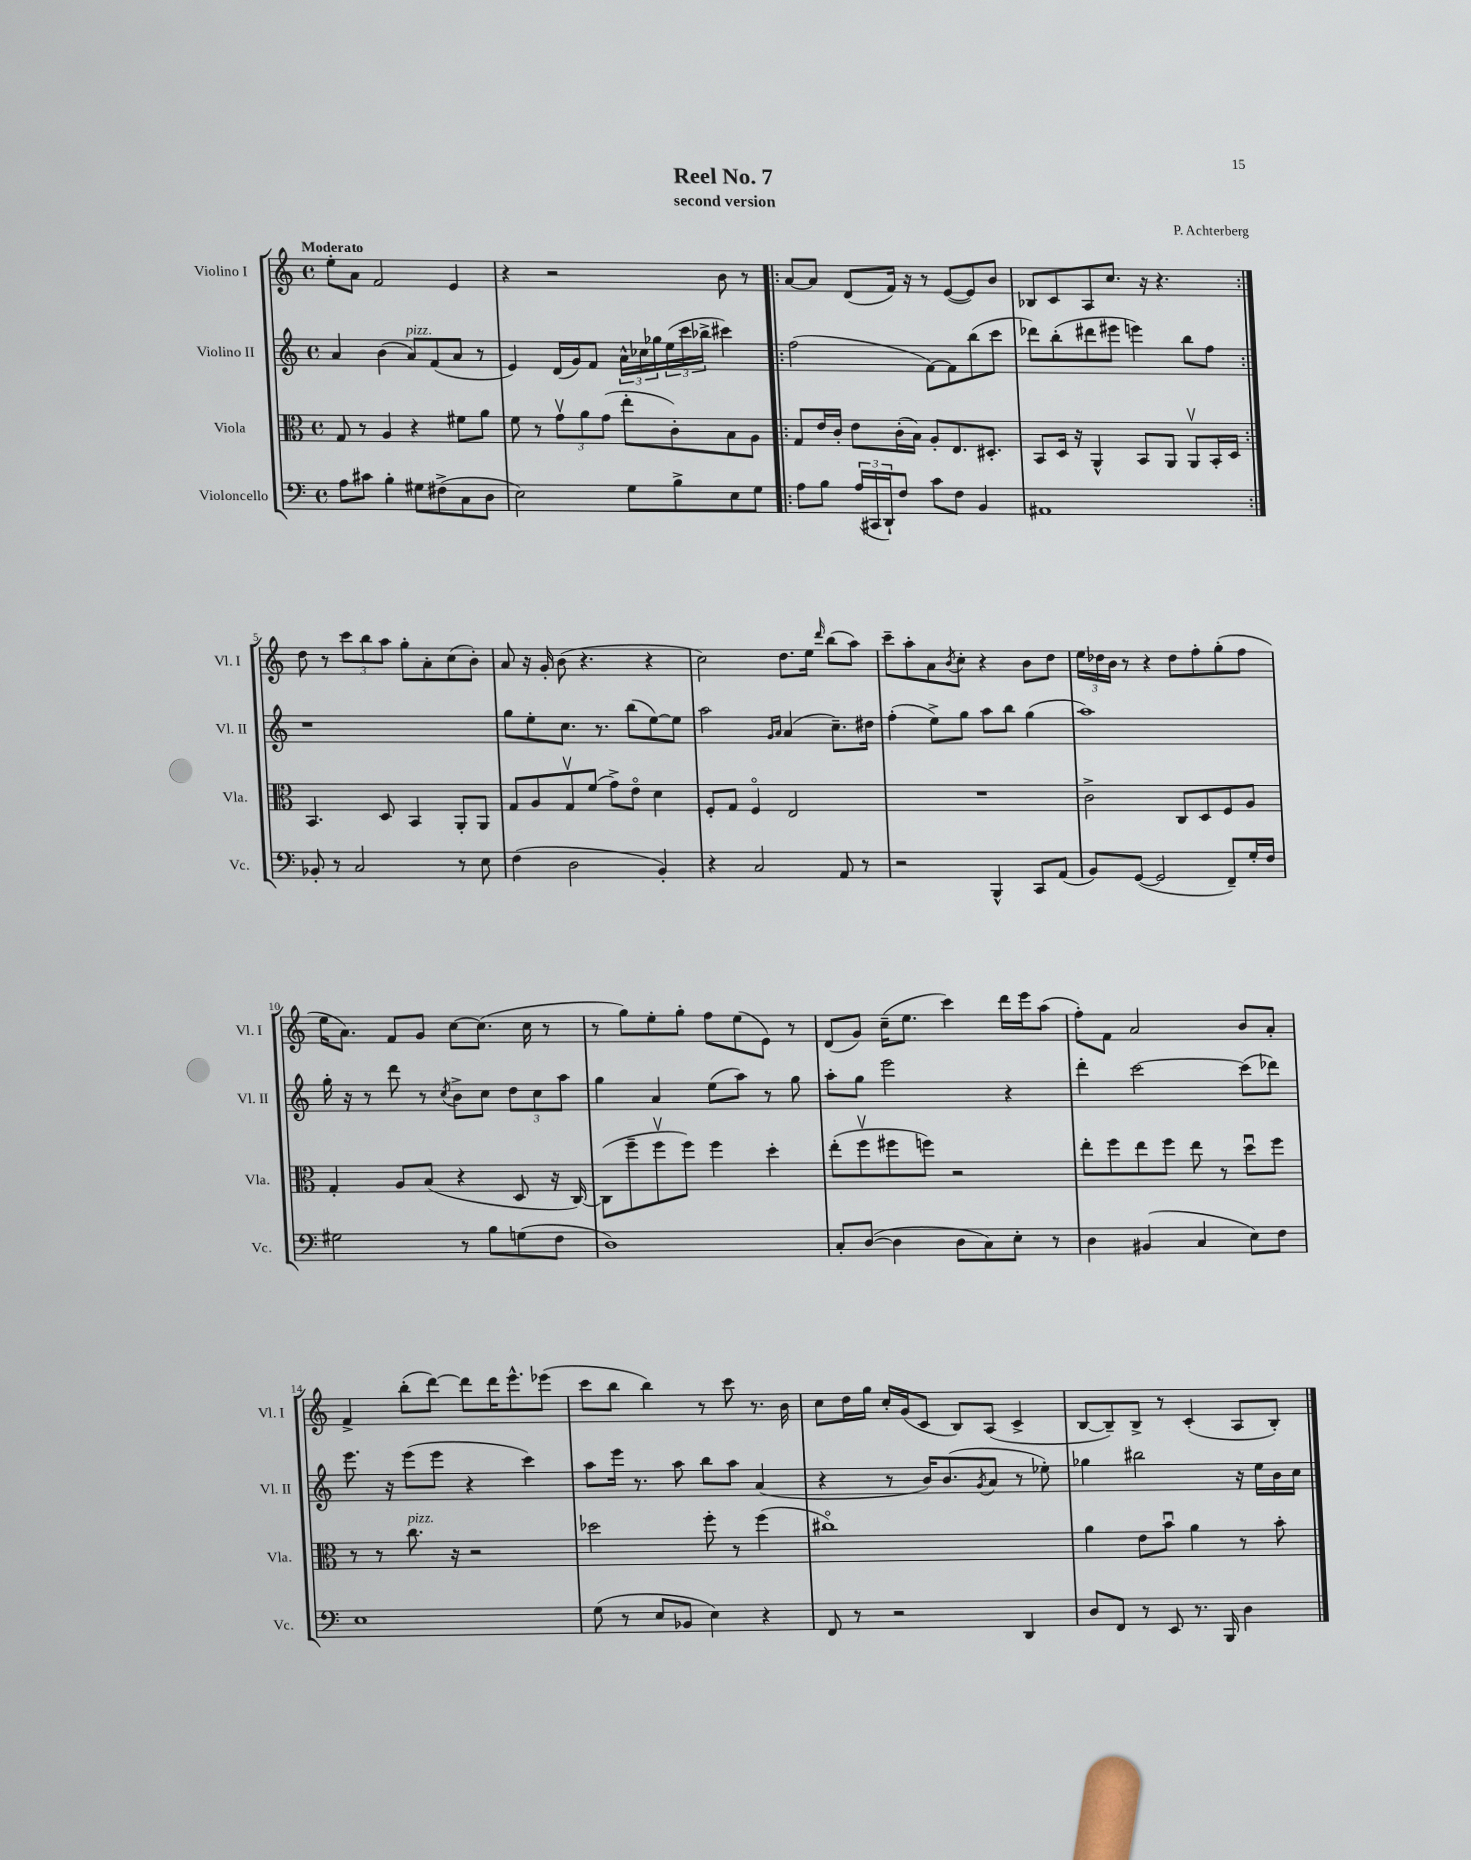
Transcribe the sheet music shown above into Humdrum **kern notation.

**kern	**kern	**kern	**kern
*staff4	*staff3	*staff2	*staff1
*clefF4	*clefC3	*clefG2	*clefG2
*k[]	*k[]	*k[]	*k[]
*M4/4	*M4/4	*M4/4	*M4/4
*met(c)	*met(c)	*met(c)	*met(c)
8A	8G	4a	8ee'
8c#	8r	.	8a
4B'	4A	(4b	2f
8G#	4r	8a)	.
(8F#^	.	(8f	.
8C	8f#	8a	4e
8D	8a	8r	.
=	=	=	=
2E)	8f	4e)	4r
.	8r	.	.
.	12gv	(16d	2r
.	.	16g)	.
.	12a	.	.
.	.	8f	.
.	(12g	.	.
8G	8ee'	24a^^	.
.	.	24cc-	.
.	.	24gg-	.
8B^	8c')	(24ee	.
.	.	24ccc	.
.	.	24bb-^	.
8E	8B	4ccc#)	8b
8G	8A	.	8r
=!|:	=!|:	=!|:	=!|:
8A	8G	(2ff	[8a
8B	16e	.	8a]
.	16c'	.	.
(24A	8e	.	(8d
24CC#	.	.	.
24DD`)	.	.	.
8F	(16c'	.	16f)
.	16B)	.	16r
8c	8A'	[8f)	8r
8F	8.E	8f]	([8e
4BB	.	(8bb	8e])
.	8.D#'	.	.
.	.	8ccc	8b
=	=	=	=
1AA#	8BB	8ddd-)	8B-
.	16D	(8bb'	8c
.	16r	.	.
.	4AA^^	8ddd#	8A
.	.	8eee#	8.cc
.	8BB	4eee)	.
.	.	.	16r
.	8AA	.	4.r
.	8AAv	8bb	.
.	16BB'	8ff	.
.	16D	.	.
=:|!	=:|!	=:|!	=:|!
8BB-'	4.BB	1r	8dd
8r	.	.	8r
2C	.	.	12ccc
.	.	.	12bb
.	8D	.	.
.	.	.	12aa
.	4BB	.	8gg'
.	.	.	8a'
8r	8AA'	.	(8cc
8E	8AA	.	8b')
=	=	=	=
(4F	8G	8gg	8a
.	8A	8ee'	16r
.	.	.	16g'
2D	8Gv	8.cc	(8b
.	(8f	.	4.r
.	.	8.r	.
.	8g^)	.	.
.	8eo	(8bb	.
4BB')	4d	[8ee)	4r
.	.	8ee]	.
=	=	=	=
4r	8F'	2aa	2cc)
.	8G	.	.
2C	4Fo	.	.
.	.	16qqg	.
.	.	16qqa	.
.	2E	(4a	8.dd
.	.	.	16ee
.	.	.	16qqddd
8AA	.	8.cc~)	(8bb
8r	.	.	8aa)
.	.	16dd#	.
=	=	=	=
2r	1r	(4ff'	8ccc~
.	.	.	8aa'
.	.	8ee^)	8a
.	.	.	8qb
.	.	8gg	8cc'
4BBB^^	.	8aa	4r
.	.	8bb	.
8CC	.	(4gg	8b
(8AA	.	.	8dd
=	=	=	=
8BB)	2c^	1aa)	24ee
.	.	.	24dd-
.	.	.	24b
([8GG	.	.	8r
2GG]	.	.	4r
.	8C	.	8dd-
.	8D	.	8ff'
8FF~)	8F	.	(8gg'
16G'	8A	.	8ff
16F	.	.	.
=	=	=	=
2G#	4G'	16gg'	16ee
.	.	16r	8.a)
.	.	8r	.
.	8A	8ddd	8f
.	(8B	8r	8g
.	.	8qcc	.
8r	4r	8b^	[8cc
8B	.	8cc	(8.cc]
(8G	8D	12dd	.
.	.	.	16cc
.	.	12cc	.
8F	16r	.	8r
.	.	12aa	.
.	[16C)	.	.
=	=	=	=
1D)	(8C]	4gg	8r
.	8ff~	.	8gg)
.	8ffv	4a	8ee'
.	8ff)	.	8gg'
.	4ff	(8ee	8ff
.	.	8aa)	(8ee
.	4dd'	8r	8e)
.	.	8gg	8r
=	=	=	=
8C'	(8ee'	8aa'	(8d
([8D	8ffv	8gg	8g)
4D]	8ff#	2eee	(16cc~
.	.	.	8.ee
.	8ff)	.	.
8D	2r	.	4ccc)
8C)	.	.	.
8E'	.	4r	16ddd
.	.	.	16eee
8r	.	.	(8aa
=	=	=	=
4D	8ee'	4ddd'	8ff')
.	8ff	.	8f
(4BB#	8ee	[2ccc	2a
.	8ff	.	.
4C	8ee	.	.
.	8r	.	.
8E)	8ddu	(8ccc]	8b
8F	8ff	8ddd-)	8a'
=	=	=	=
1E	8r	8.eee	4f^
.	8r	.	.
.	.	16r	.
.	8.cc	(8eee	(8bb'
.	.	8eee	[8ddd)
.	16r	.	.
.	2r	4r	8ddd]
.	.	.	16ddd
.	.	.	8.eee^^
.	.	4ccc)	.
.	.	.	(8eee-
=	=	=	=
(8G	2dd-	8aa	8ccc
8r	.	16eee	8bb
.	.	8.r	.
8E	.	.	4bb)
8BB-	.	8aa	.
4E)	8ff'	8bb	8r
.	8r	8aa	8ccc
4r	(4ff	(4a	8.r
.	.	.	16b
=	=	=	=
8FF	1cc#o)	4r	8cc
8r	.	.	16dd
.	.	.	16gg
2r	.	8r	16cc'
.	.	.	(16g
.	.	16b)	8c
.	.	(8.b	.
.	.	.	8B)
.	.	8qg	.
.	.	8a	(8A
4DD	.	8r	4c^
.	.	8ee-')	.
=	=	=	=
8D	4a	4gg-	[8B
8FF	.	.	8B~])
8r	8e	2bb#	8B^
8EE	8bu	.	8r
8.r	4a	.	(4c'
16BBB	.	.	.
4D	8r	16r	8A
.	.	16ee	.
.	8b'	16b	8B')
.	.	16cc	.
==	==	==	==
*-	*-	*-	*-
